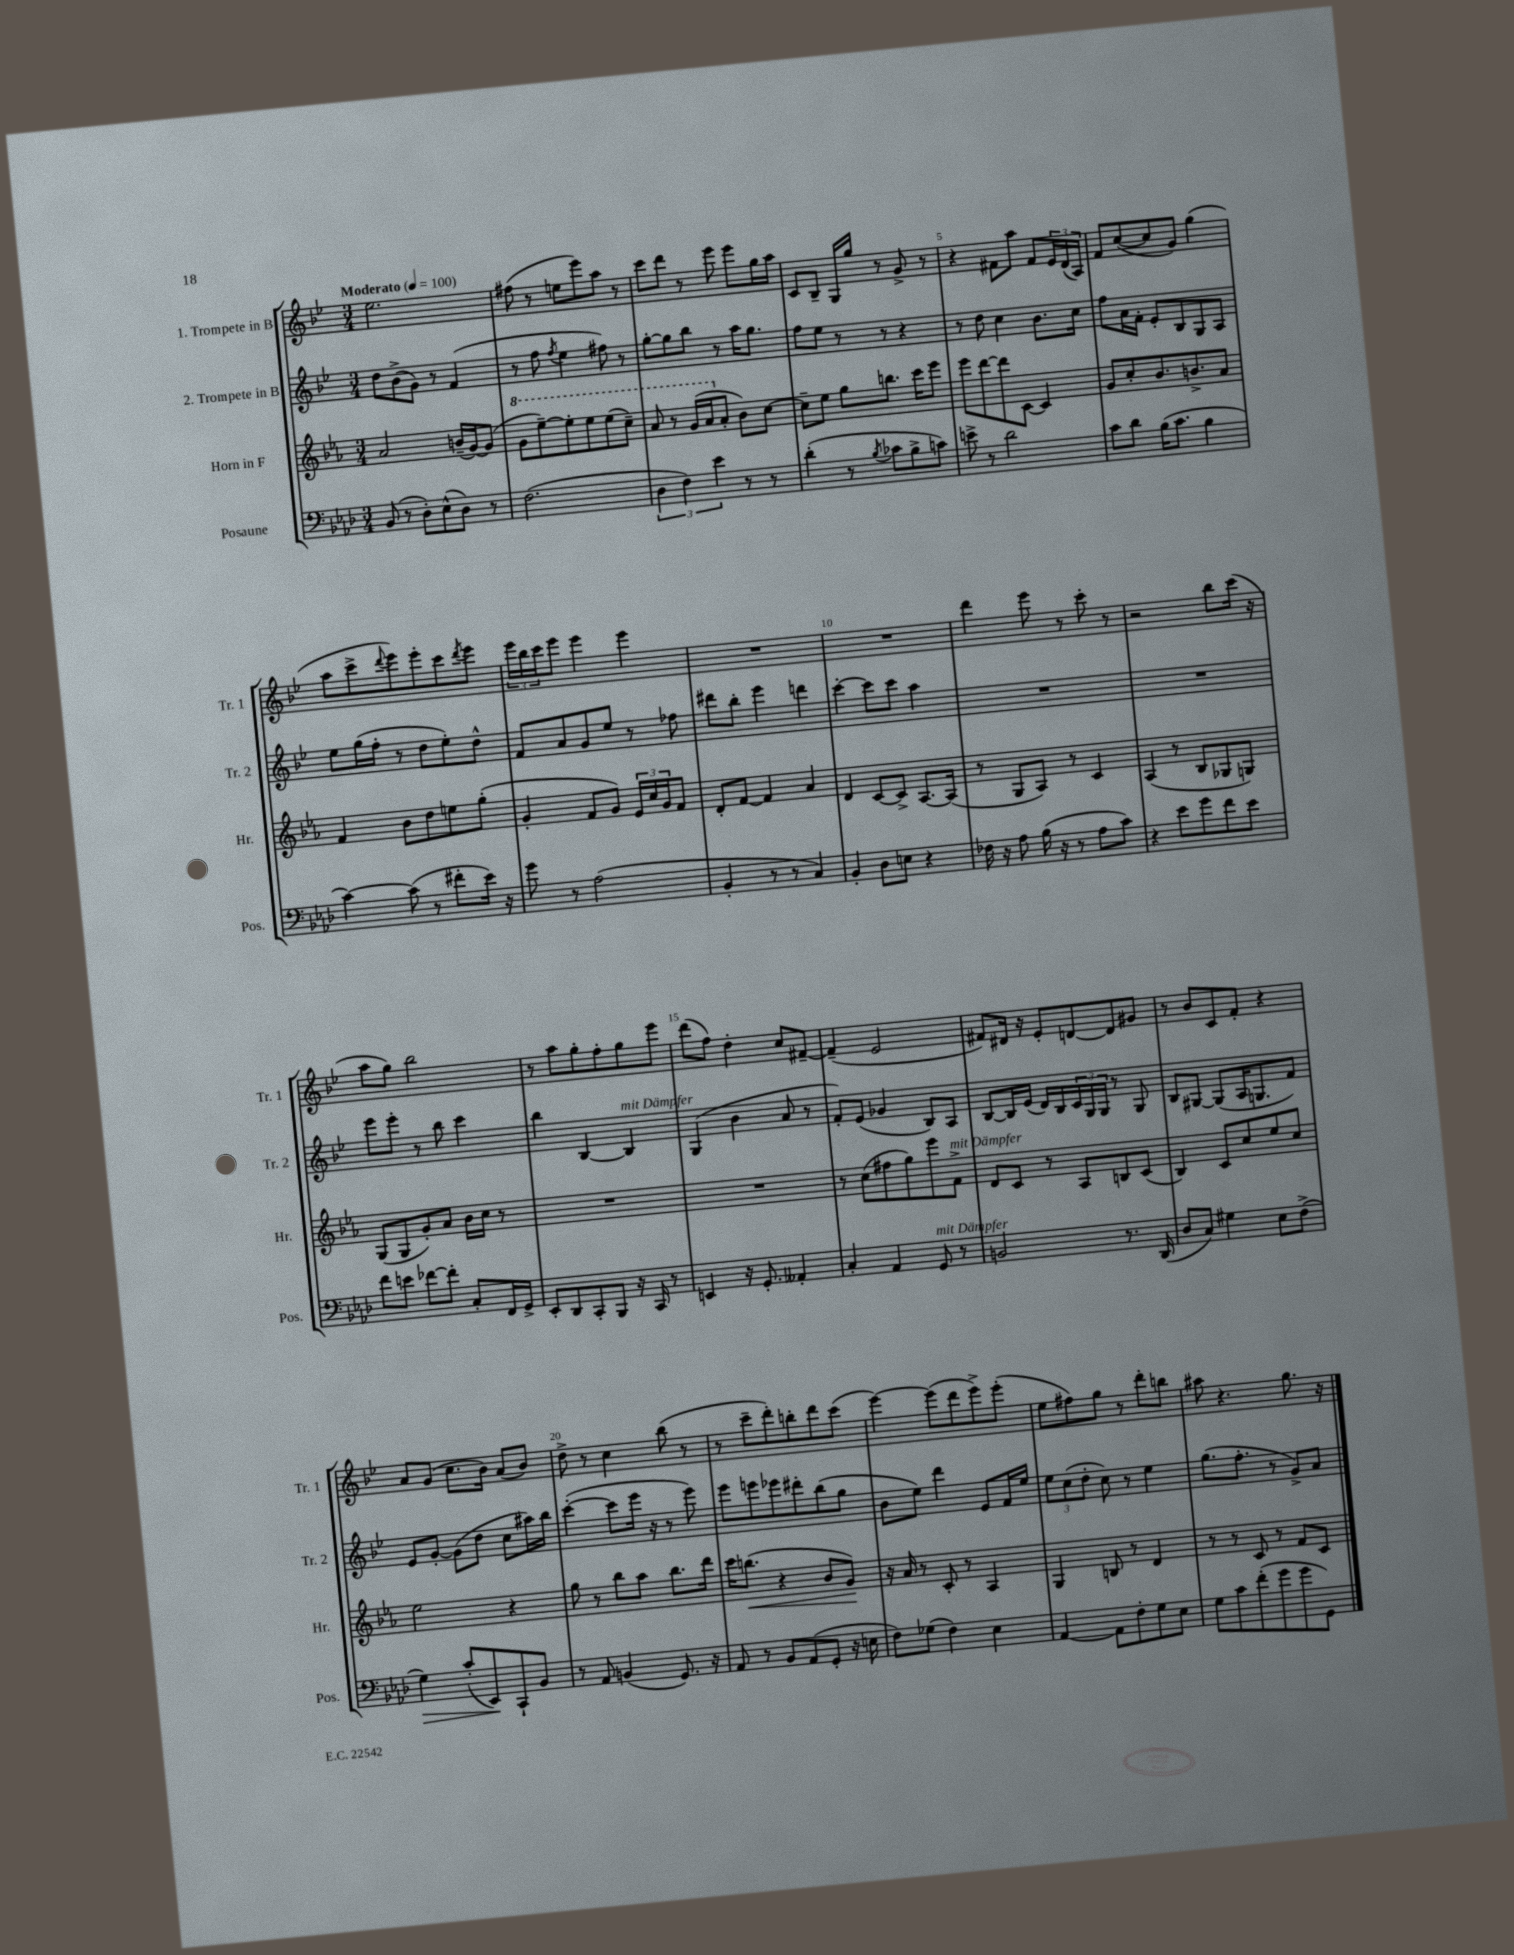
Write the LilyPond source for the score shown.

<<
\new StaffGroup <<
\new Staff = "s0" \with { instrumentName = "1. Trompete in B" shortInstrumentName = "Tr. 1" } {
    \clef treble \key bes \major \numericTimeSignature \time 3/4 \tempo "Moderato" 4 = 100
    ees''2. |
    fis''8( r8 e''8 ees'''8) a''8 r8 |
    c'''8 d'''8 r8 ees'''8 ees'''8 g''16 a''16 |
    c'8 bes8-- g16 g''16 r8 g'8-> r8 |
    r4 fis'8 a''8 fis'8 \tuplet 3/2 { ees'16 d'16( a16) } |
    f'8 c''8~( c''8 g'8) g''4( |
    a''8 c'''8-> \appoggiatura { d'''8 } ees'''8) ees'''8-. c'''8 \acciaccatura { d'''8 } ees'''8 |
    \tuplet 3/2 { ees'''16 bes''16 c'''16 } ees'''8 ees'''4 ees'''4 |
    R2. |
    R2. |
    d'''4 ees'''8 r8 c'''8-. r8 |
    r2 bes''8 c'''16( r16 |
    a''8 g''8) bes''2 |
    r8 a''8 g''8-. f''8-. g''8 ees'''8 |
    d'''8( f''8) d''4-. c''8 fis'8~-- |
    fis'4--( ees'2 |
    fis'8) dis'16 r16 ees'8-. d'8~ d'8 gis'8 |
    r8 bes'8 c'8 f'8-. r4 |
    a'8 g'8( c''8. bes'16) a'8( bes'8) |
    d''8-> r8 c''4 bes''8( r8 |
    r8 c'''8-- d'''8-.) b''8-. d'''8 c'''8( |
    ees'''4~) ees'''8( d'''8 ees'''8->) ees'''8-.( |
    ees''8 fis''8) g''8 r8 d'''8-. b''8 |
    ais''8 r4. g''8. r16 \bar "|." |
}
\new Staff = "s1" \with { instrumentName = "2. Trompete in B" shortInstrumentName = "Tr. 2" } {
    \clef treble \key bes \major \numericTimeSignature \time 3/4
    d''8 bes'8->( g'8) r8 f'4( |
    r8 f''8 \acciaccatura { f''8 } ees''4 fis''8) r8 |
    g''8~-. g''8 bes''8 r8 a''16 g''8. |
    f''8 ees''8 r8 r8 r4 |
    r8 d''8 c''4 bes'8. c''16 |
    f''8 a'16 f'16-. ees'8-. bes8 g8 a8 |
    ees''8 g''16( f''16-. r8 d''8 ees''8-.) d''8-^ |
    f'8 a'8 g'8 ees''8 r8 fes''8 |
    dis'''8 bes''8-. ees'''4 d'''4 |
    c'''4~-. c'''8 c'''8 a''4 |
    R2. |
    R2. |
    ees'''8 ees'''8-. r8 bes''8 c'''4 |
    bes''4 bes4~ bes4^\markup { \italic "mit Dämpfer" } |
    g4( bes'4 a'8 r8 |
    f'8-.) ees'8( ges'4 bes8) a8 |
    bes8~ bes16 ees'16( d'16) bes16 \tuplet 3/2 { c'16 g16 g16 } r8 g8 |
    bes8 gis8~ gis8( a16 g8. f'8) |
    ees'8 g'8~-. g'8( d''8 c''8 ais''16) bes''16 |
    c'''4~-.( c'''8 ees'''16 r16 r8 ees'''8) |
    ees'''8 e'''8 ees'''8 dis'''8-. bes''8( g''8 |
    bes'8 ees''8) d'''4 ees'8 f'16 ees''16 |
    \tuplet 3/2 { ees''8 c''8( d''8-. } c''8) r8 ees''4 |
    g''8.( f''8.-. r8 g'8->) a'8 \bar "|." |
}
\new Staff = "s2" \with { instrumentName = "Horn in F" shortInstrumentName = "Hr." } {
    \clef treble \key ees \major \numericTimeSignature \time 3/4
    aes'2 b'16--( g'16~) g'8( |
    \ottava #1 g''8 ees'''8~--) ees'''8-. ees'''8 ees'''8( c'''8--) |
    aes''8 r8 g''16( aes''16 \ottava #0 aes'8-. bes'8) c''8~ |
    c''8-- ees''8 g''8 b''8. c'''16 ees'''8 |
    ees'''8 d'''8~ d'''8 c'8~ c'4 |
    g'8 c''8-. bes'8. b'8.-> aes'8 |
    f'4 bes'8 d''8 e''8 g''8-.( |
    g'4-. f'8 g'8) \tuplet 3/2 { ees'16 c''16 g'16 } f'8 |
    d'8-. f'8~ f'4 aes'4 |
    d'4 c'8~ c'8-> aes8.~ aes16( |
    r8 g8 aes8) r8 c'4 |
    aes4( r8 bes8 ges8 g8) |
    g8( g8 g'8-.) aes'8 bes'16 c''16 r8 |
    R2. |
    R2. |
    r8 c''8( fis''8 g''8) ees'''8 f'8->^\markup { \italic "mit Dämpfer" } |
    d'8 c'8 r8 aes8 b8 c'8( |
    bes4) c'8 c''8 ees''8 c''8 |
    ees''2 r4 |
    g''8 r8 bes''8 aes''8 bes''8. d'''16 |
    c'''16 b''8.\<( r4 bes'8 g'8\!) |
    r16 aes'16 r8 c'8-. r8 aes4 |
    g4 b8 r8 d'4 |
    r8 r8 c'8 r8 f'8 c'8 \bar "|." |
}
\new Staff = "s3" \with { instrumentName = "Posaune" shortInstrumentName = "Pos." } {
    \clef bass \key aes \major \numericTimeSignature \time 3/4
    bes,8( r8 des8-.) ees8-^( des8) r8 |
    f2.( |
    \tuplet 3/2 { des4 f4) ees'4 } r8 r8 |
    des'4-.( r8 \acciaccatura { bes8 } ces'8 bes8-> c'8) |
    e'8-> r8 des'2 |
    c'8 des'8 bes16( c'8. bes4 |
    c'4~) c'8( r8 fis'8-. ees'16) r16 |
    g'8 r8 aes2( |
    bes,4-. r8 r8 c4) |
    bes,4-. des8 e8 r4 |
    fes16 r16 aes8 bes16( r16 r8 aes8 c'8) |
    r4 ees'8 g'8 f'8 ees'8 |
    f'8 e'8 fes'8~ fes'8-. c8-. f,16 g,16-> |
    ees,8-. des,8 c,8-. bes,,8 r16 c,16 r8 |
    e,4 r16 g,8.-. aeses,4-. |
    c4-. aes,4 g,8^\markup { \italic "mit Dämpfer" } r8 |
    b,2 r8. des,16( |
    des8 c8) gis4 ees8 f8->( |
    g4\>) c'8-.( ees,8\!) c,8-! bes,8 |
    r8 aes,8 b,4( g,8.) r16 |
    aes,8 r8 bes,8 aes,8( g,8-. r16 e16 |
    f8) ges8( f4) ees4 |
    aes,4~ aes,8 f8-. g8 ees8 |
    g8 c'8 f'8-.( g'8 g'8 g,8) \bar "|." |
}
>>
>>
\layout { \context { \Score \override BarNumber.break-visibility = ##(#f #t #t) barNumberVisibility = #(every-nth-bar-number-visible 5) } }
